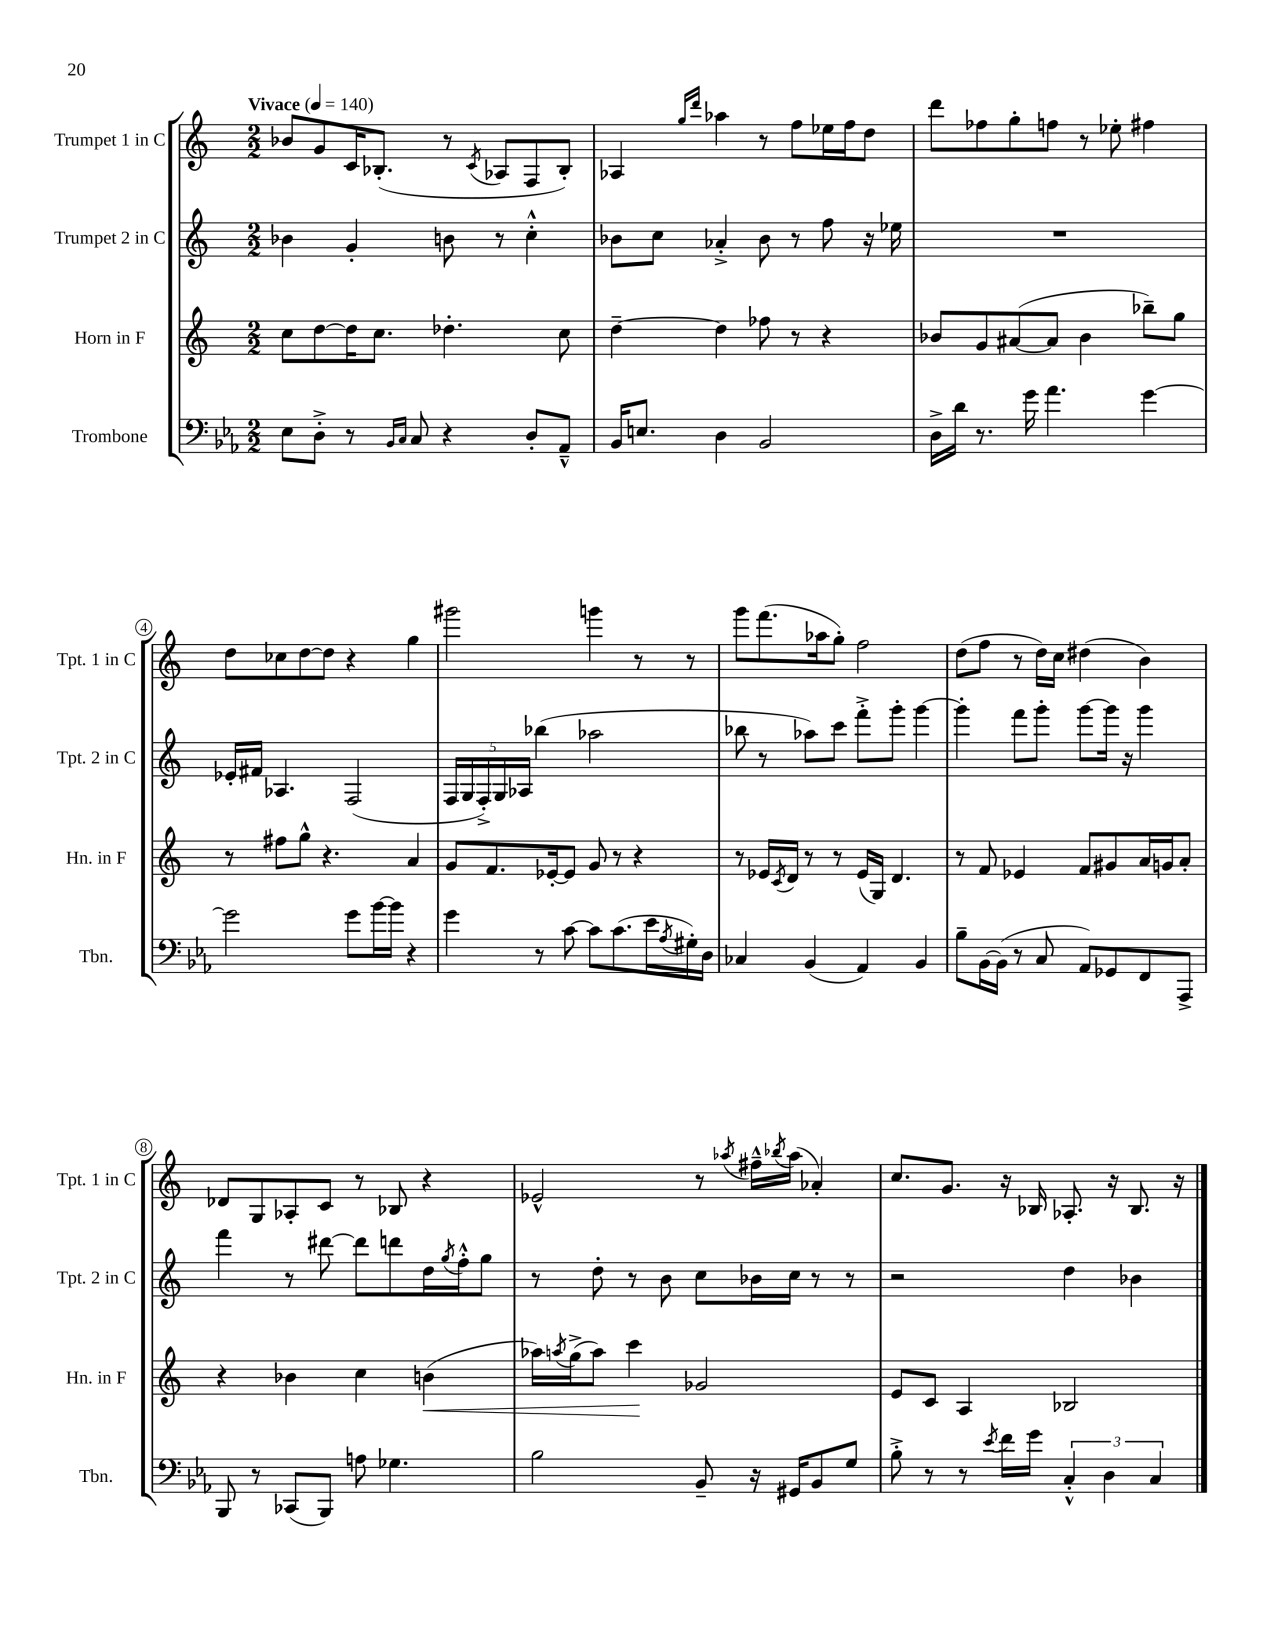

**kern	**kern	**kern	**kern
*staff4	*staff3	*staff2	*staff1
*clefF4	*clefG2	*clefG2	*clefG2
*k[b-e-a-]	*k[]	*k[]	*k[]
*M2/2	*M2/2	*M2/2	*M2/2
*MM140	*MM140	*MM140	*MM140
8E-\L	8cc\L	4b-\	8b-/L
8D'^\J	[8dd\	.	8g/
8r	16dd\]K	4g'/	16c/K
.	8.cc\J	.	(8.B-'/J
16qqBB-/LL	.	.	.
16qqC/JJ	.	.	.
8C/	.	.	.
4r	4.dd-'\	8b\	8r
.	.	.	8qc/
.	.	8r	8A-/L
8D'/L	.	4cc'^^\	8F/
8AA-~^^/J	8cc\	.	8B-'/J)
=	=	=	=
16BB-/LK	[4dd~\	8b-\L	4A-/
8.E/J	.	.	.
.	.	8cc\J	.
.	.	.	16qqgg/LL
.	.	.	16qqddd/JJ
4D\	4dd\]	4a-'^/	4aa-\
2BB-/	8ff-\	8b-\	8r
.	8r	8r	8ff\L
.	4r	8ff\	16ee-\L
.	.	.	16ff\J
.	.	16r	8dd\J
.	.	16ee-\	.
=	=	=	=
16D^\LL	8b-/L	1r	8ddd\L
16d\JJ	.	.	.
8.r	8g/	.	8ff-\
.	([8a#/	.	8gg'\
16g\	.	.	.
4.a-\	8a#/]J	.	8ff\J
.	4b-\	.	8r
.	.	.	8ee-'\
[4g\	8bb-~\L)	.	4ff#\
.	8gg\J	.	.
=	=	=	=
2g\]	8r	16e-'/LL	8dd\L
.	.	16f#/JJ	.
.	8ff#\L	4.A-/	8cc-\
.	8gg^^\J	.	[8dd\
.	4.r	.	8dd\]J
8g\L	.	(2F/	4r
[16b-\L	.	.	.
16b-\]JJ	.	.	.
4r	4a/	.	4gg\
=	=	=	=
4g\	8g/L	20F/LL	2ggg#\
.	.	20G/	.
.	.	20F'^/)	.
.	8.f/	.	.
.	.	20G/	.
.	.	20A-/JJ	.
8r	.	(4bb-\	.
.	[16e-'/k	.	.
[8c\	8e-/]J	.	.
8c\]L	8g/	2aa-\	4ggg\
(8.c\	8r	.	.
.	4r	.	8r
16e-\L	.	.	.
8qA-/	.	.	.
16G#'\)	.	.	8r
16D\JJ	.	.	.
=	=	=	=
4C-/	8r	8bb-\	8ggg\L
.	16e-/LL	8r	(8.fff\
.	8qc/	.	.
.	16d/JJ	.	.
(4BB-/	8r	8aa-\L)	.
.	.	.	16aa-\k
.	8r	8ccc\J	8gg'\J)
4AA-/)	(16e-/LL	8fff'^\L	2ff\
.	16G/JJ)	.	.
.	4.d/	8ggg'\J	.
4BB-/	.	[4ggg\	.
=	=	=	=
8B-~\L	8r	4ggg'\]	(8dd\L
[16BB-\L	8f/	.	8ff\J
(16BB-\]JJ	.	.	.
8r	4e-/	8fff\L	8r
8C/	.	8ggg'\J	16dd\LL)
.	.	.	16cc\JJ
8AA-/L)	8f/L	[8ggg\L	(4dd#\
8GG-/	8g#/	16ggg\]Jk	.
.	.	16r	.
8FF/	16a/L	4ggg\	4b\)
.	16g/J	.	.
8AAA-^/J	8a'/J	.	.
=	=	=	=
8BBB-/	4r	4fff\	8d-/L
8r	.	.	8G/
(8CC-/L	4b-\	8r	8A-'/
8BBB-/J)	.	[8ddd#\	8c/J
8A\	4cc\	8ddd#\]L	8r
4.G-\	.	8ddd\	8B-/
.	(4b\	16dd\L	4r
.	.	8qgg/	.
.	.	16ff'^^\J	.
.	.	8gg\J	.
=	=	=	=
2B-\	16aa-\LL)	8r	2e-^^/
.	8qaa/	.	.
.	(16gg^\J	.	.
.	8aa\J)	8dd'\	.
.	4ccc\	8r	.
.	.	8b\	.
8BB-~/	2g-/	8cc\L	8r
.	.	.	8qaa-/
16r	.	16b-\L	16ff#~^^\LL
.	.	.	8qbb-/
16GG#/LK	.	16cc\JJ	(16aa-\JJ
8BB-/	.	8r	4a-'/)
8G/J	.	8r	.
=	=	=	=
8B-'^\	8e/L	2r	8.cc/L
8r	8c/J	.	.
.	.	.	8.g/J
8r	4A/	.	.
8qe-/	.	.	.
16f\LL	.	.	16r
16g\JJ	.	.	16B-/
6C'^^/	2B-/	4dd\	8.A-'/
6D\	.	.	.
.	.	.	16r
.	.	4b-\	8.B-/
6C/	.	.	.
.	.	.	16r
==	==	==	==
*-	*-	*-	*-
